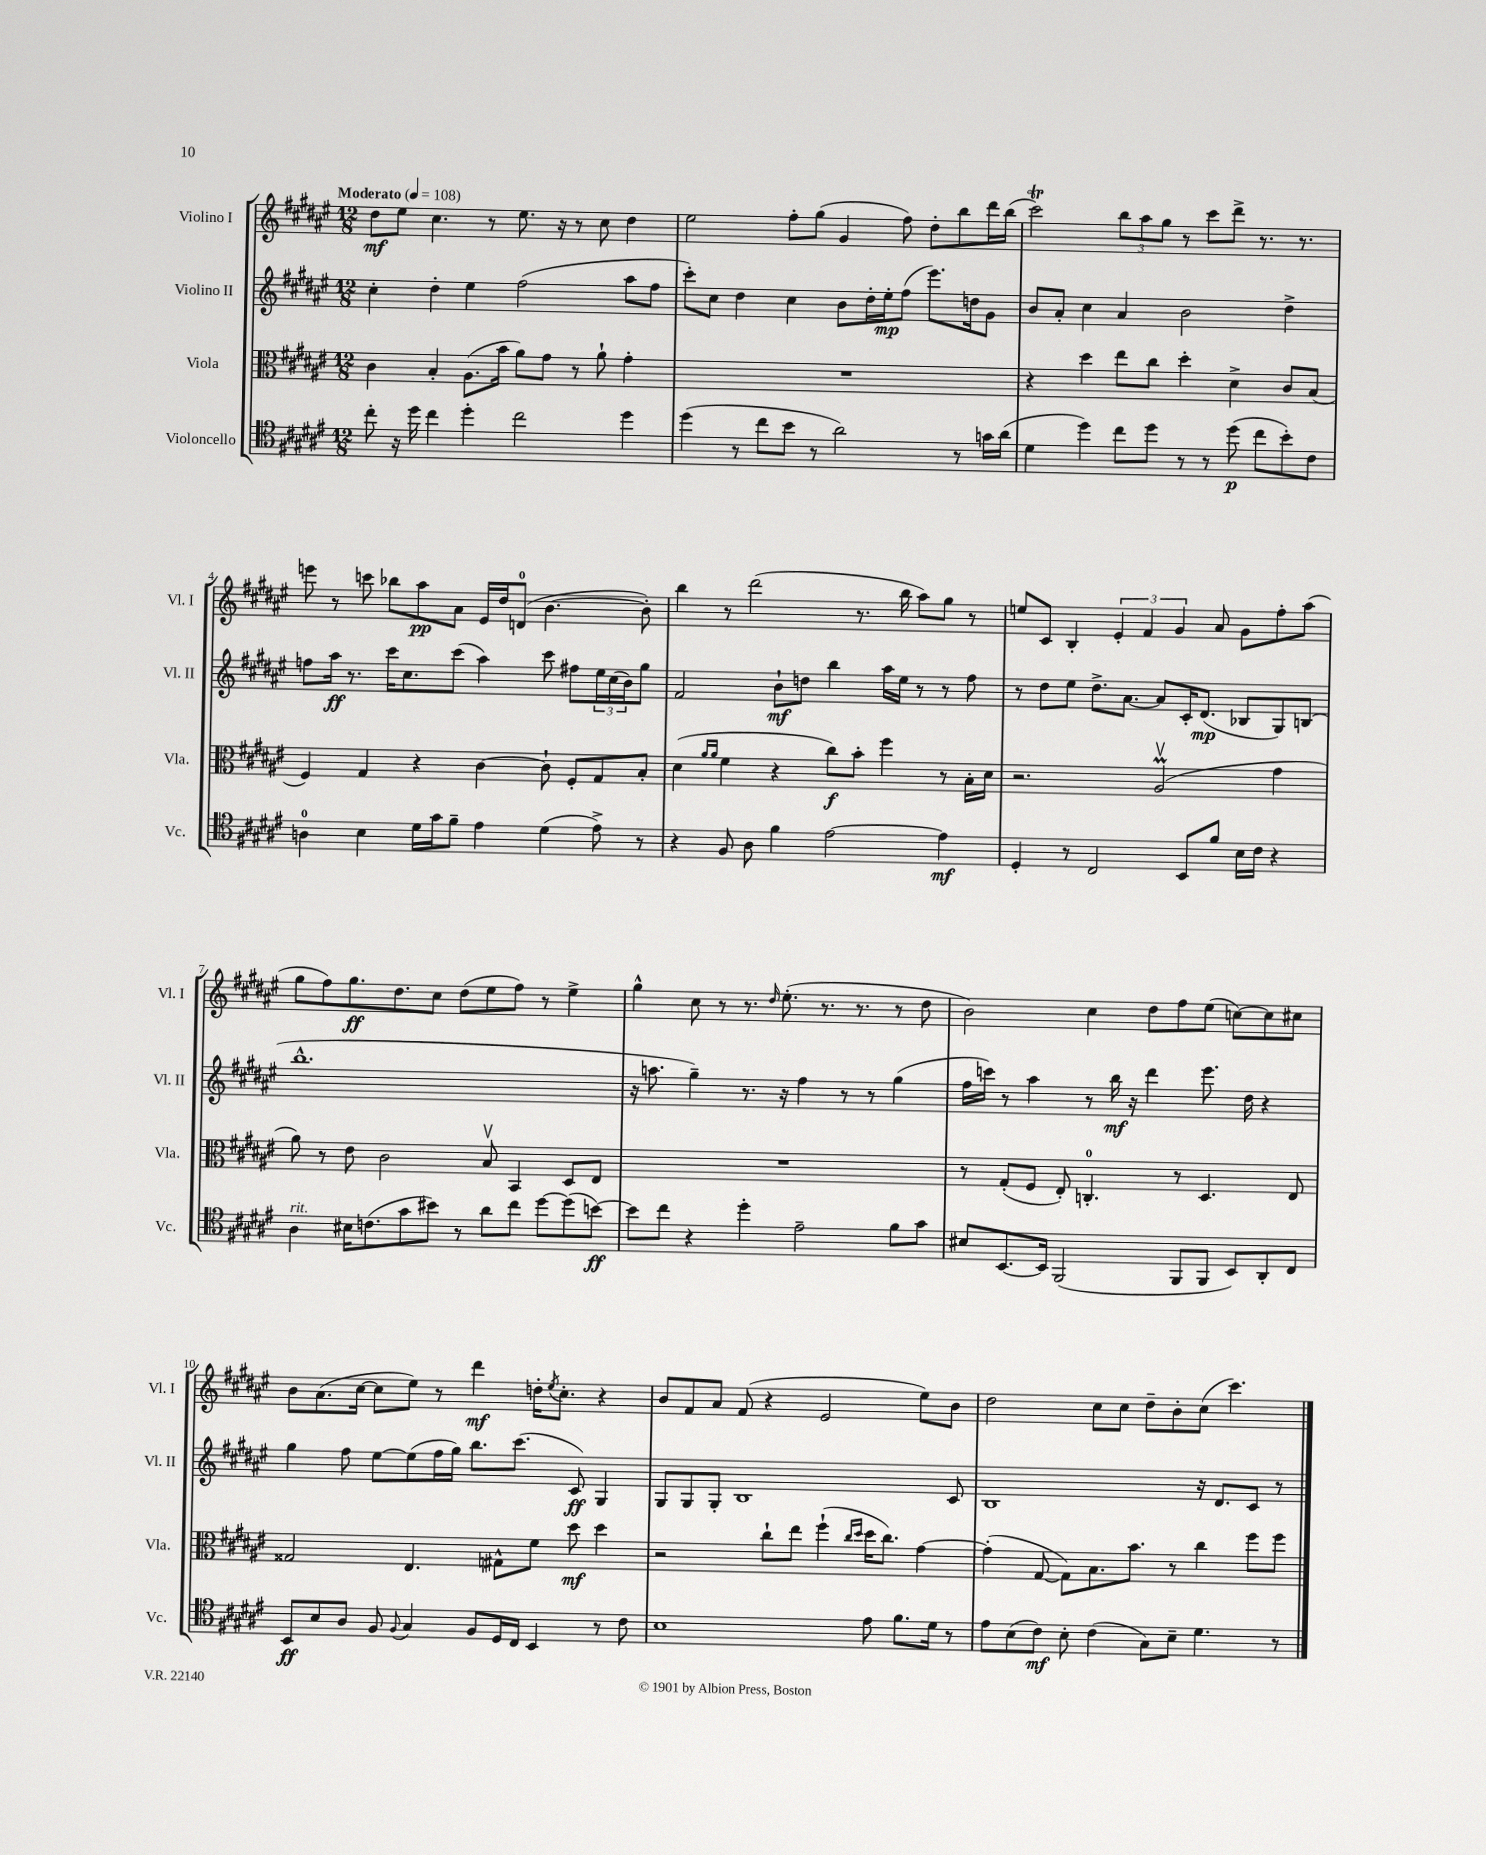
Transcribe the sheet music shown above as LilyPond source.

<<
\new StaffGroup <<
\new Staff = "s0" \with { instrumentName = "Violino I" shortInstrumentName = "Vl. I" } {
    \clef treble \key fis \major \numericTimeSignature \time 12/8 \tempo "Moderato" 4 = 108
    dis''8\mf eis''8 cis''4. r8 eis''8. r16 r8 cis''8 dis''4 |
    eis''2 fis''8-. gis''8( gis'4 fis''8) dis''8-. b''8 dis'''16 b''16( |
    cis'''2\trill) \tuplet 3/2 { b''8 ais''8 gis''8 } r8 cis'''8 dis'''8-> r8. r8. |
    e'''8 r8 c'''8 bes''8 ais''8\pp ais'8 eis'16 dis''16 d'8-0( b'4.~ b'8-.) |
    b''4 r8 dis'''2( r8. b''16 ais''8) gis''8 r8 |
    e''8 cis'8 b4-. \tuplet 3/2 { eis'4-. fis'4 gis'4 } ais'8 gis'8 fis''8-. ais''8( |
    gis''8 fis''8) gis''8.\ff dis''8. cis''8 dis''8( eis''8 fis''8) r8 eis''4-> |
    gis''4-^ cis''8 r8 r8. \grace { dis''16 } eis''8.-.( r8. r8. r8 dis''8 |
    b'2) cis''4 dis''8 fis''8 eis''8( c''8~) c''8 cis''8 |
    b'8 ais'8.( cis''16~ cis''8 eis''8) r8 dis'''4\mf d''16-. \acciaccatura { eis''8 } cis''8.-. r4 |
    b'8 fis'8 ais'8 fis'8( r4 eis'2 eis''8) b'8 |
    dis''2 cis''8 cis''8 dis''8-- b'8-. cis''8( cis'''4.) \bar "|." |
}
\new Staff = "s1" \with { instrumentName = "Violino II" shortInstrumentName = "Vl. II" } {
    \clef treble \key fis \major \numericTimeSignature \time 12/8
    cis''4-. dis''4-. eis''4 fis''2( ais''8 fis''8 |
    cis'''8-.) cis''8 dis''4 cis''4 b'8 dis''16-. eis''16-.\mp fis''8( eis'''8.) d''16 gis'8 |
    b'8 ais'8-. cis''4 ais'4 b'2 dis''4-> |
    f''8 ais''16\ff r8. cis'''16 cis''8. cis'''8( ais''4) cis'''8 fis''8 \tuplet 3/2 { eis''16 cis''16( b'16) } gis''8 |
    fis'2 b'8-!\mf d''8 b''4 ais''16 eis''16 r8 r8 fis''8 |
    r8 dis''8 eis''8 dis''8.-> ais'8.~ ais'8 cis'16-. dis'8.\mp( bes8 gis8) b8( |
    b''1.-^ |
    r16 a''8. gis''4--) r8. r16 fis''4 r8 r8 gis''4( |
    fis''16 c'''16) r8 ais''4 r8 b''16\mf r16 dis'''4 eis'''8. dis''16 r4 |
    gis''4 fis''8 eis''8~ eis''8( fis''16 gis''16) b''8. cis'''8.( cis'8\ff) gis4 |
    gis8 gis8 gis8-. b1 cis'8 |
    b1 r16 dis'8. cis'8 r8 \bar "|." |
}
\new Staff = "s2" \with { instrumentName = "Viola" shortInstrumentName = "Vla." } {
    \clef alto \key fis \major \numericTimeSignature \time 12/8
    cis'4 b4-. ais8.( b'16 ais'8) gis'8 r8 ais'8-! gis'4-. |
    R1. |
    r4 dis''4 eis''8 cis''8 dis''4-. dis'4-> cis'8 b8( |
    fis4) gis4 r4 cis'4~ cis'8-! fis8-. gis8 b8-. |
    dis'4( \grace { ais'16 ais'16 } fis'4 r4 cis''8\f) b'8-. fis''4 r8 b16-. dis'16 |
    r2. ais2\upbow\prall( gis'4 |
    ais'8) r8 eis'8 cis'2 b8\upbow b,4 dis8 eis8 |
    R1. |
    r8 gis8-.( fis8 eis8-.) c4.-0-. r8 dis4. eis8 |
    gisis2 eis4. gis8-^ fis'8 dis''8\mf dis''4 |
    r2 cis''8-! eis''8 fis''4-!( \grace { cis''16 dis''16 } dis''16 cis''8.) gis'4~ |
    gis'4-.( gis8~ gis8) b8. b'8. r8 cis''4 fis''8 fis''8 \bar "|." |
}
\new Staff = "s3" \with { instrumentName = "Violoncello" shortInstrumentName = "Vc." } {
    \clef tenor \key fis \major \numericTimeSignature \time 12/8
    cis''8-. r16 dis''16 cis''4 dis''4-. cis''2 dis''4 |
    dis''4( r8 cis''8 b'8 r8 ais'2) r8 g'16 ais'16( |
    dis'4 dis''4) cis''8 dis''8 r8 r8 dis''8\p( cis''8 b'8-.) cis'8 |
    a4-0 b4 dis'16 gis'16 fis'8-- eis'4 dis'4( eis'8->) r8 |
    r4 fis8 ais8 fis'4 eis'2~ eis'4\mf |
    dis4-. r8 cis2 b,8 fis'8 b16 cis'16 r4 |
    ais4^\markup { \italic "rit." } bis16 c'8.( gis'8 bis'8) r8 ais'8 cis''8 dis''8~ dis''8( b'8~\ff) |
    b'8 cis''8 r4 dis''4-. eis'2-- fis'8 gis'8 |
    bis8 b,8.~ b,16 fis,2( fis,8 fis,8 b,8) ais,8-. cis8 |
    b,8\ff b8 ais8 fis8 \appoggiatura { fis8 } gis4 fis8 dis16 cis16 b,4 r8 cis'8 |
    b1 eis'8 fis'8. dis'16 r8 |
    eis'8 b8( cis'8\mf) b8-. cis'4( gis8) b8-- dis'4. r8 \bar "|." |
}
>>
>>
